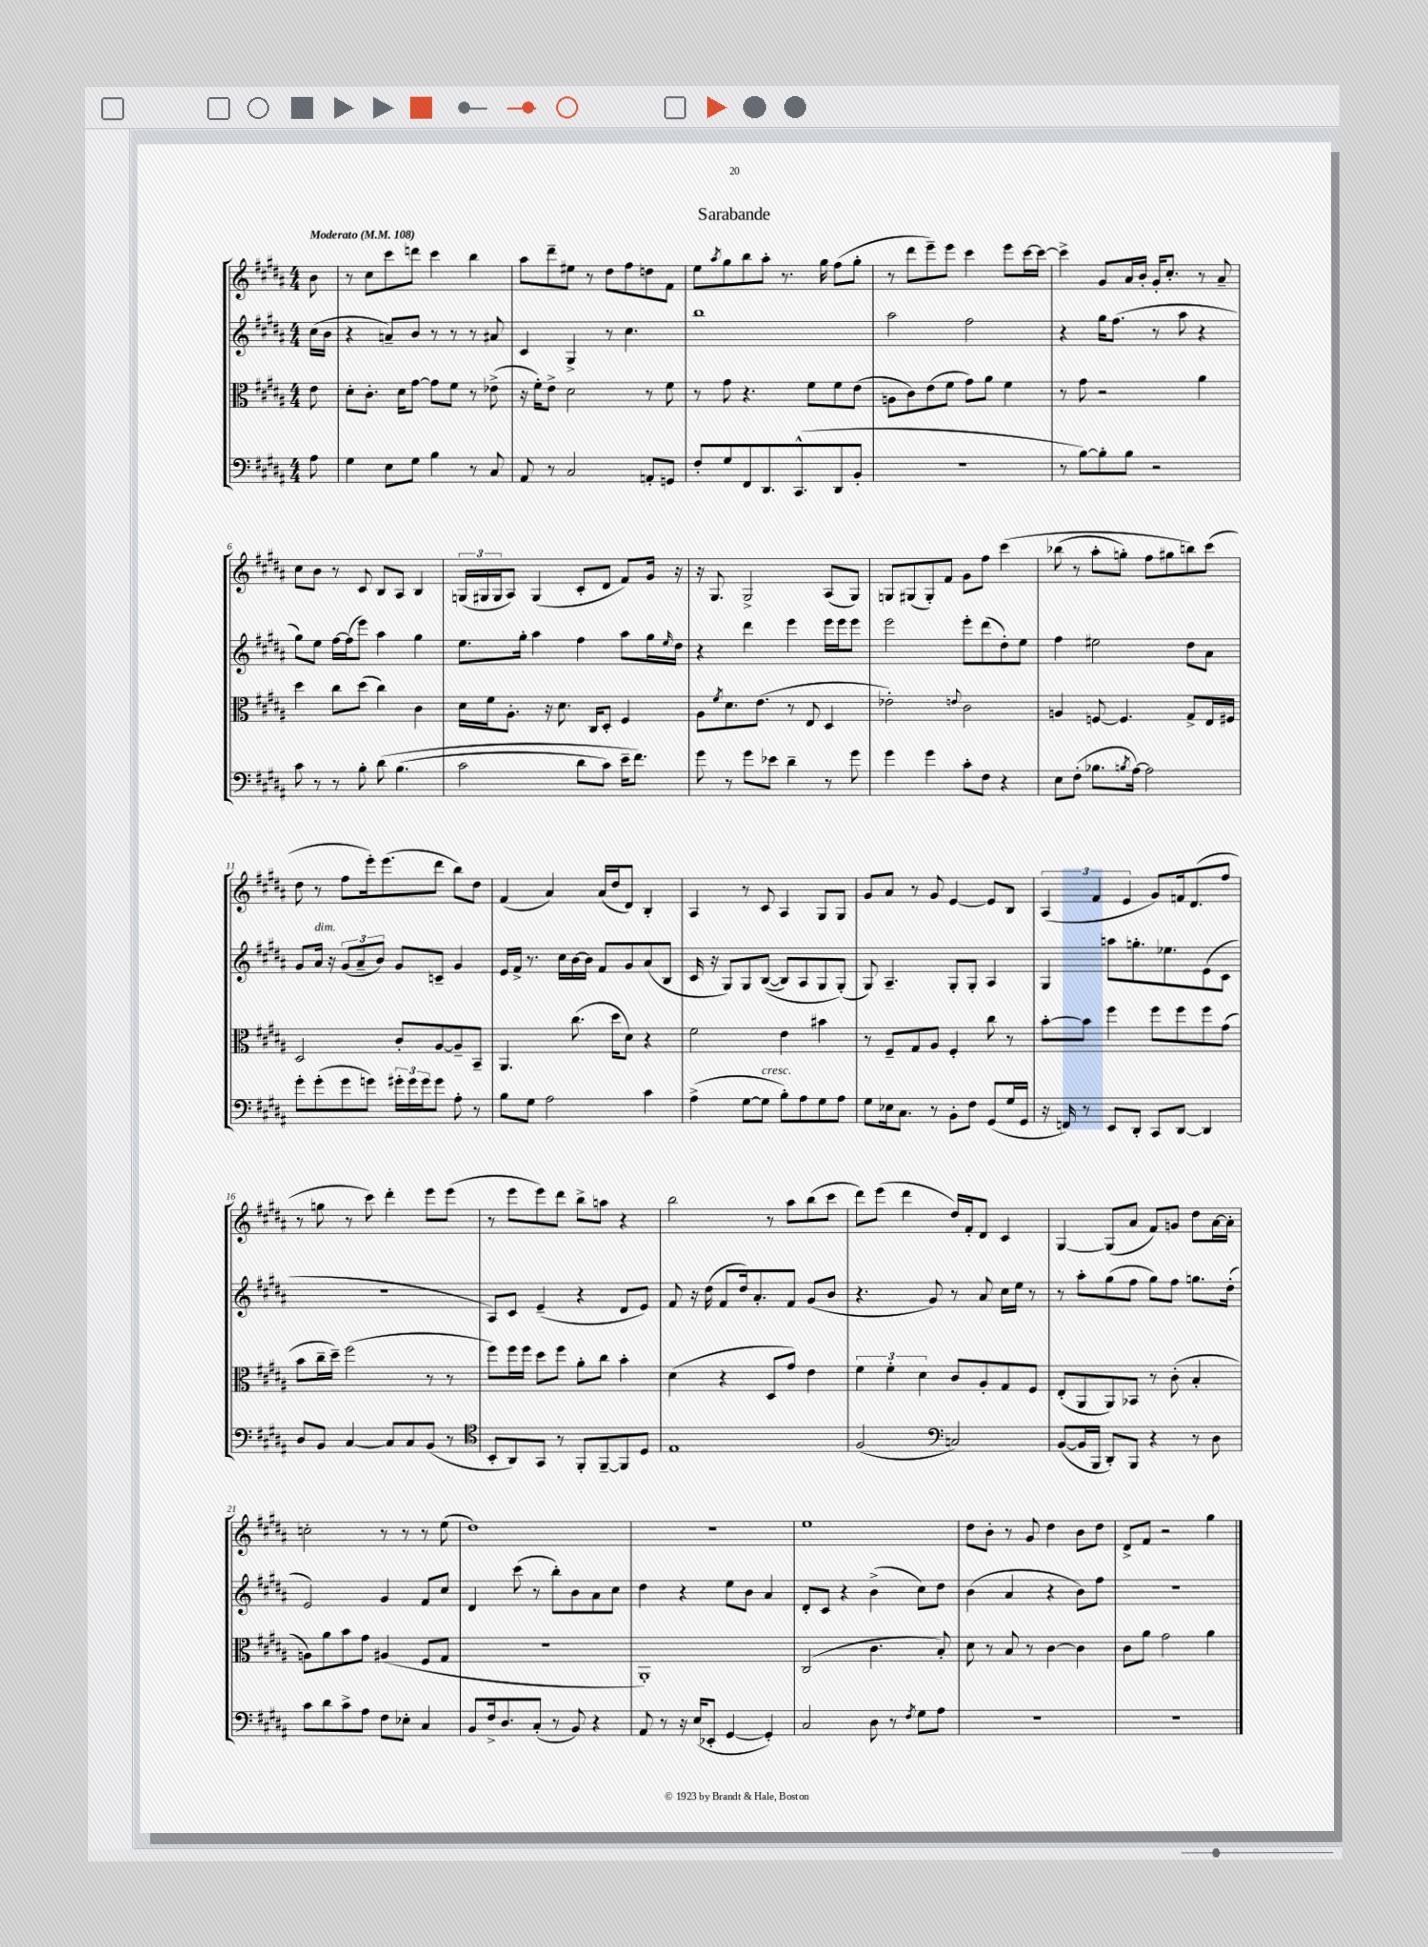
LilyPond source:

\header { title = "Sarabande" }
<<
\new StaffGroup <<
\new Staff = "s0" {
    \clef treble \key b \major \numericTimeSignature \time 4/4 \partial 8 \tempo "Moderato" 4 = 108
    b'8 |
    r8 cis''8 cis'''8 d'''8 cis'''4 b''4 |
    ais''8 dis'''8-- eis''8 r8 dis''8 fis''8 d''8 fis'8 |
    e''8 \acciaccatura { ais''8 } gis''8 b''8 ais''8-. r8. gis''16 fis''8( gis''8-. |
    r8 dis'''8 e'''8--) e'''8 cis'''4 e'''8 cis'''16~ cis'''16~ |
    cis'''4-> gis'8 ais'16 b'16-. gis'16-. cis''8.-. r8 ais'8-- |
    cis''8 b'8 r8 cis'8 b8 ais8 b4 |
    \tuplet 3/2 { g16( gis16 gis16 } ais8) gis4( cis'8-. dis'8 fis'8) gis'16 r16 |
    r16 gis8. gis2-> ais8( gis8) |
    g8 gis8( gis8-.) fis'8 gis'8 fis''8 cis'''4\( |
    bes''8( r8 ais''8-. g''8-.) fis''8 gis''8 b''8\) cis'''8( |
    dis''8 r8 fis''8 e'''16-.) e'''8.( dis'''8 b''8) dis''8 |
    fis'4( ais'4) ais'16( dis''16 dis'8) b4-. |
    ais4 r8 cis'8 ais4 gis8 gis8 |
    gis'8 ais'8 r8 gis'8 e'4~ e'8 b8 |
    \tuplet 3/2 { ais4( fis'4 e'4 } gis'8) f'16 dis'8.( fis''8 |
    r8 g''8 r8 cis'''8) dis'''4-. e'''8 e'''8( |
    r8 e'''8 e'''8) dis'''8 b''8-> a''8 r4 |
    b''2 r8 ais''8 b''8( cis'''8 |
    dis'''8) e'''8( dis'''4 dis''16) fis'16-. dis'8 cis'4 |
    gis4~ gis8( ais'8 fis'8) g'8 dis''8 ais'16~ ais'16-. |
    c''2-. r8 r8 r8 e''8( |
    dis''1) |
    R1 |
    e''1 |
    dis''8 b'8-. r8 gis'8 dis''4 b'8 dis''8 |
    dis'8-> fis'8 r2 gis''4 \bar "|." |
}
\new Staff = "s1" {
    \clef treble \key b \major \numericTimeSignature \time 4/4 \partial 8
    cis''16( b'16 |
    r4 a'8--) b'8 r8 r8 r8 ais'8 |
    cis'4 gis4-> r8 cis''4. |
    b''1 |
    ais''2 fis''2 |
    r4 gis''16 fis''8.( r8 ais''8 r4 |
    gis''8) e''8 fis''16~ fis''16( e'''8) ais''4 gis''4 |
    e''8. gis''16-. ais''4 fis''4 ais''8 gis''16 \grace { e''16 } dis''16 |
    r4 dis'''4 e'''4 e'''16 e'''16 e'''8 |
    e'''2 e'''8-. dis'''8( dis''8-.) e''8 |
    fis''4 eis''2 dis''8 ais'8 |
    gis'8 ais'16^\markup { \italic "dim." } r16 \tuplet 3/2 { gis'8( ais'8-- b'8) } gis'8 c'8-- gis'4 |
    e'16 fis'16-> r8. cis''16 b'16~ b'16 fis'8 gis'8 ais'8( b8 |
    cis'16 r16 gis8) gis8 b8~(\( b8) ais8 gis8 gis8-.(\) |
    gis8) ais4.-- gis8-. gis8-. ais4 |
    gis4 a''8 g''8.-. ees''8. e'8( cis'8 |
    r1 |
    ais8) cis'8 e'4--( r4 dis'8 e'8) |
    fis'8 r16 dis''16( fis'8 dis''16) ais'8.-. fis'8 gis'8( b'8 |
    r4. gis'8) r8 ais'8 cis''16 e''16 r8 |
    r8 ais''8-. gis''8( fis''8 gis''8) fis''8 g''8. dis''16-.( |
    e'2) gis'4 fis'8 cis''8 |
    dis'4 cis'''8( r8 b''8-.) b'8 ais'8 cis''8 |
    dis''4 r4 e''8 b'8 ais'4 |
    dis'8-. cis'8 r4 b'4->( cis''8) dis''8 |
    b'4( ais'4 r4 b'8) fis''8 |
    R1 \bar "|." |
}
\new Staff = "s2" {
    \clef alto \key b \major \numericTimeSignature \time 4/4 \partial 8
    e'8 |
    dis'8-. cis'8.-. dis'16 gis'8~ gis'8 fis'8 r8 ees'8->( |
    r16 fis'16-.) e'8-> dis'2 r8 fis'8 |
    r8 gis'8 r4. fis'8 fis'8 e'8( |
    a8 cis'8) e'8( fis'8 gis'8) ais'8 fis'4 |
    r8 gis'8 r2 ais'4 |
    dis''4 cis''8 dis''8( cis''4) cis'4 |
    dis'16 fis'16 ais8.-. r16 dis'8. cis16 dis8-. fis4 |
    ais8 \acciaccatura { fis'8 } dis'8. e'8.( r8 e8 dis4 |
    ees'2-.) \appoggiatura { e'8 } cis'2 |
    a4 f8~ f4. gis8-> e16 fis16 |
    dis2 cis'8-. ais8~ ais8-- b,8-- |
    ais,4. cis''8.( dis''16 dis'8) r4 |
    fis'2 e'4 bis'4 |
    r8 fis8-- gis8 ais8 fis4-. cis''8 r8 |
    b'8~-. b'8 fis''4 fis''8 fis''8 fis''8 gis'8( |
    b'8 cis''16-- dis''16--) fis''2( r8 r8 |
    fis''8) fis''16 fis''16 dis''8 fis''8 ais'8-. cis''8 b'4-. |
    dis'4( r4 dis8 gis'8) e'4 |
    \tuplet 3/2 { fis'4 fis'4-. dis'4 } cis'8 ais8-. gis8 fis8 |
    e8-.( ais,8 ais,8) bes,8 r8 cis'8-.( b4-. |
    a8) ais'8 b'8 gis'8 ais4( fis8 gis8 |
    R1 |
    ais,1-.) |
    cis2( cis'4. b8-.) |
    dis'8 r8 b8 r8 cis'4~ cis'4 |
    cis'8 ais'8 gis'2 ais'4 \bar "|." |
}
\new Staff = "s3" {
    \clef bass \key b \major \numericTimeSignature \time 4/4 \partial 8
    ais8 |
    gis4 e8 gis8 b4 r8 cis8 |
    ais,8 r8 cis2 a,8-. g,8 |
    fis8-. gis8 fis,8 dis,8. cis,8.-^( dis,8 b,8-. |
    R1 |
    r8 b8~) b8-. b8 r2 |
    cis'8 r8 r8 b8-. dis'8\( b4.( |
    cis'2 dis'8 cis'8) e'16-- fis'8.\) |
    gis'8 r8 gis'8 ees'8 dis'4-- r8 gis'8 |
    gis'4 gis'4 cis'8-. fis8 r4 |
    e8 fis8-.( bes8. \acciaccatura { b8 } ais16~) ais2 |
    gis'8-. gis'8-.( gis'8 g'8) \tuplet 3/2 { gis'16-. gis'16 gis'16 } gis'8 ais8-. r8 |
    b8 gis8 ais2 cis'4 |
    ais4->( gis8~ gis8^\markup { \italic "cresc." } b8-.) ais8 gis8 ais8 |
    gis8 ees16 cis8. r8 b,8-. fis8 gis,8( gis16 gis,16 |
    r16 f,16) r8 e,8 dis,8-. cis,8 dis,8~ dis,4 |
    dis8 b,8 cis4~ cis8 cis8 b,8( r8 |
    \clef tenor b,8-. ais,8) gis,8 r8 fis,8-. fis,8~-- fis,8 dis8 |
    e1 |
    fis2( \clef bass c2) |
    b,8~( b,16 b,,16 dis,8-.) b,,8 r4 r8 dis8 |
    cis'8 dis'8 cis'8-> ais8 fis8 ees8-. cis4 |
    b,8 fis16-> dis8. cis8-.( r8 b,8) r4 |
    ais,8 r8 r16 e16( ees,8-. gis,4~ gis,4-.) |
    cis2 dis8 r8 \acciaccatura { fis8 } gis8 ais8 |
    R1 |
    R1 \bar "|." |
}
>>
>>
